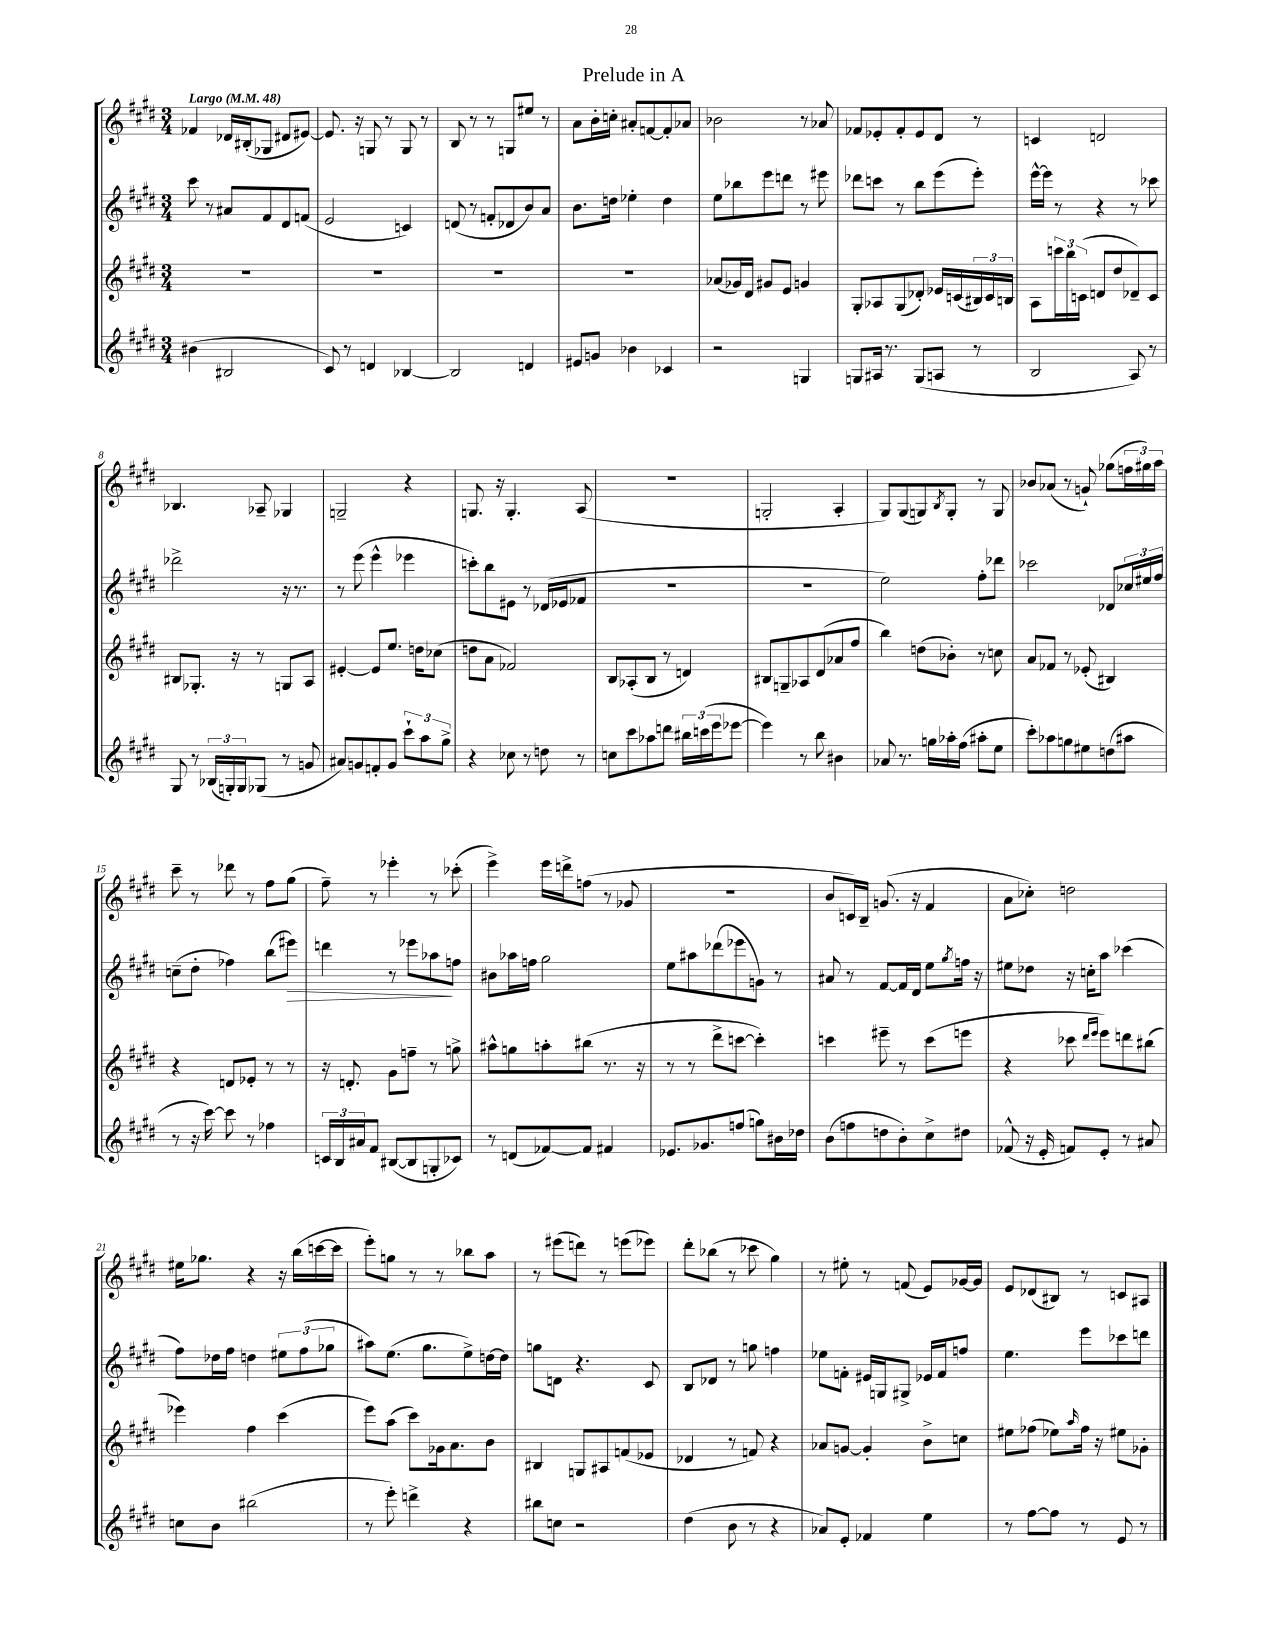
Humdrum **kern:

**kern	**kern	**kern	**kern
*staff4	*staff3	*staff2	*staff1
*clefG2	*clefG2	*clefG2	*clefG2
*k[f#c#g#d#]	*k[f#c#g#d#]	*k[f#c#g#d#]	*k[f#c#g#d#]
*M3/4	*M3/4	*M3/4	*M3/4
*MM48	*MM48	*MM48	*MM48
(4b#	2.r	8ccc#	4f-
.	.	8r	.
2B#	.	8a#	16d-
.	.	.	(16B#'
.	.	8f#	8G-
.	.	8d#	8d#
.	.	(8f	[8e#)
=	=	=	=
8c#)	2.r	2e	8.e#]
8r	.	.	.
.	.	.	16r
4d	.	.	8G
.	.	.	8r
[4B-	.	4c)	8G
.	.	.	8r
=	=	=	=
2B-]	2.r	(8d	8B
.	.	8r	8r
.	.	8f'	8r
.	.	8d-	8G
4d	.	8b)	8ee#
.	.	8a	8r
=	=	=	=
8e#	2.r	8.b	8a
8g	.	.	16b'
.	.	16dd	16cc'
4b-	.	4ee-'	8a#'
.	.	.	[8f
4c-	.	4dd	8f']
.	.	.	8a-
=	=	=	=
2r	(8a-	8ee	2b-
.	16g-)	8bb-	.
.	16d#	.	.
.	8g#	8eee	.
.	8e	8ddd	.
4G	4g	8r	8r
.	.	8eee#	8a-
=	=	=	=
8G	8G#'	8ddd-	8f-
16A#	8A-	8ccc	8e-'
8.r	.	.	.
.	(8G#	8r	8f-'
(8G	8d-')	8bb	8e-
8A	16e-	(8eee	8d#
.	(16c	.	.
8r	24B#)	8eee')	8r
.	24c	.	.
.	24B	.	.
=	=	=	=
2B	8A	[16eee^^	4c
.	.	16eee]	.
.	24ccc	8r	.
.	24bb	.	.
.	(24c	.	.
.	8d	4r	2d
.	8dd#	.	.
8A)	8d-~)	8r	.
8r	8c	8ccc-	.
=	=	=	=
8G#	8B#	2ddd-^	4.B-
8r	8.G-'	.	.
(24B-	.	.	.
24G')	.	.	.
.	16r	.	.
24G	.	.	.
(8G-	8r	.	8A-~
8r	8G	16r	4G-
.	.	8.r	.
8g	8A	.	.
=	=	=	=
8a#)	[4e#'	8r	2G~
8g	.	(8eee	.
8f'	8e#]	4eee^^	.
8g	8.ee	.	.
12ccc#`	.	4eee-	4r
.	16dd	.	.
12aa	.	.	.
.	(8cc-	.	.
12gg#^	.	.	.
=	=	=	=
4r	8dd	8ccc')	8.G
.	8a	8bb	.
.	.	.	16r
8cc-	2f-)	8e#	4.G'
8r	.	8r	.
8dd	.	(16d-	.
.	.	16e-	.
8r	.	8f-	(8A
=	=	=	=
8cc	8B	2.r	2.r
8ccc#	(8A-'	.	.
8aa-	8B	.	.
8ddd	8r	.	.
24bb#	4d)	.	.
(24ccc	.	.	.
24eee	.	.	.
[8eee-	.	.	.
=	=	=	=
4eee-])	8B#	2.r	2G'
.	8G~	.	.
8r	8A-	.	.
8bb	(8d#	.	.
4b#	8a-	.	4A'
.	8ff#	.	.
=	=	=	=
8a-	4bb)	2ee)	8G#)
8.r	.	.	(8G#
.	(8dd	.	8G)
16gg	.	.	.
.	.	.	8qB
16aa-'	8b-')	.	8G'
(16ff#	.	.	.
8aa#'	8r	8ff#'	8r
8ee	8cc	8ddd-	8G
=	=	=	=
8ccc#')	8a	2ccc-	8b-
8aa-	8f-	.	(8a-
8gg	8r	.	8r
8ee#	(8e-'	.	8g`)
(8dd	4B#)	8d-	(8gg-
8aa#	.	24cc-	24ff
.	.	24ee#	24gg#)
.	.	24ff#	24aa
=	=	=	=
8r	4r	(8cc~	8ccc#~
16r	.	8dd#'	8r
[16ccc#)	.	.	.
8ccc#]	8d	4ff-)	8ddd-
8r	8e-'	.	8r
4ff-	8r	(8bb	8ff#
.	8r	8eee#)	(8gg#
=	=	=	=
24c	16r	4ddd	8ff#~)
24B	.	.	.
.	8.d'	.	.
24a#	.	.	.
8f#	.	.	8r
([8B#	8g#	8r	4eee-'
8B#]	8ff~	8eee-	.
8G'	8r	8aa-	8r
8c-)	8gg^	8ff	(8ccc-'
=	=	=	=
8r	8aa#^^	8b#	4eee^)
(8d	8gg	16aa-	.
.	.	16ff	.
[8f-)	8aa'	2gg#	16eee
.	.	.	16ddd^
8f-]	(8bb#	.	(8ff
4f#	8.r	.	8r
.	.	.	8g-
.	16r	.	.
=	=	=	=
8.e-	8r	8ee	2.r
.	8r	8aa#	.
8.g-	.	.	.
.	8ddd#^	(8ddd-	.
(8ff	[8ccc	8eee-	.
8gg)	4ccc'])	8g)	.
16b#	.	8r	.
16dd-	.	.	.
=	=	=	=
(8b	4ccc	8a#	8b
8ff	.	8r	16c)
.	.	.	16B~
8dd	8eee#~	[8f#	(8.g
8b')	8r	16f#]	.
.	.	16d#	16r
8cc#^	(8ccc	8ee	4f#
.	.	8qgg#	.
8dd#	8eee	16ff	.
.	.	16r	.
=	=	=	=
(8f-^^	4r	8ee#	8a
16r	.	8dd-	8cc-')
16e'	.	.	.
8f)	8ccc-	16r	2dd
.	.	16cc'	.
.	16qqddd#	.	.
.	16qqeee	.	.
8e'	8eee)	8aa	.
8r	8ddd	(4ccc-	.
8a#	(8bb#	.	.
=	=	=	=
8cc	4eee-)	8ff#)	16ee#
.	.	.	8.gg-
8b	.	16dd-	.
.	.	16ff#	.
(2bb#	4ff#	4dd	4r
.	(4ccc#	12ee#	16r
.	.	.	(16bb
.	.	(12ff#	.
.	.	.	[16ccc
.	.	12gg-	.
.	.	.	16ccc]
=	=	=	=
8r	8eee)	8aa#)	8eee')
8eee')	(8aa	(8.ee	8gg
4ddd^	8ccc#)	.	8r
.	.	8.gg#	.
.	16g-	.	8r
.	8.a	.	.
4r	.	8ee^)	8bb-
.	8b	[16dd	8aa
.	.	16dd]	.
=	=	=	=
8bb#	4B#	8gg	8r
8cc	.	8d	(8eee#
2r	8G	4.r	8ddd)
.	8A#	.	8r
.	(8f	.	(8eee
.	8e-	8c#	8eee-)
=	=	=	=
(4dd#	4d-	8B	8ddd#'
.	.	8d-	(8bb-
8b	8r	8r	8r
8r	8f)	8gg	8ccc-
4r	4r	4ff	4gg#)
=	=	=	=
8a-)	8a-	8ee-	8r
8e'	[8g	8f'	8ee#'
4f-	4g']	16e#	8r
.	.	16G	.
.	.	8G#^	(8f
4ee	8b^	16e-	8e)
.	.	16f	.
.	8cc	8ff	[16g-
.	.	.	16g-]
=	=	=	=
8r	8ee#	4.ee	8e
[8ff#	(8ff-	.	(8d-
8ff#]	8ee-)	.	8B#)
.	16qqaa	.	.
8r	16ff-	8eee	8r
.	16r	.	.
8e	8ee#	8ccc-	8c
8r	8g-'	8ddd	8A#
==	==	==	==
*-	*-	*-	*-
